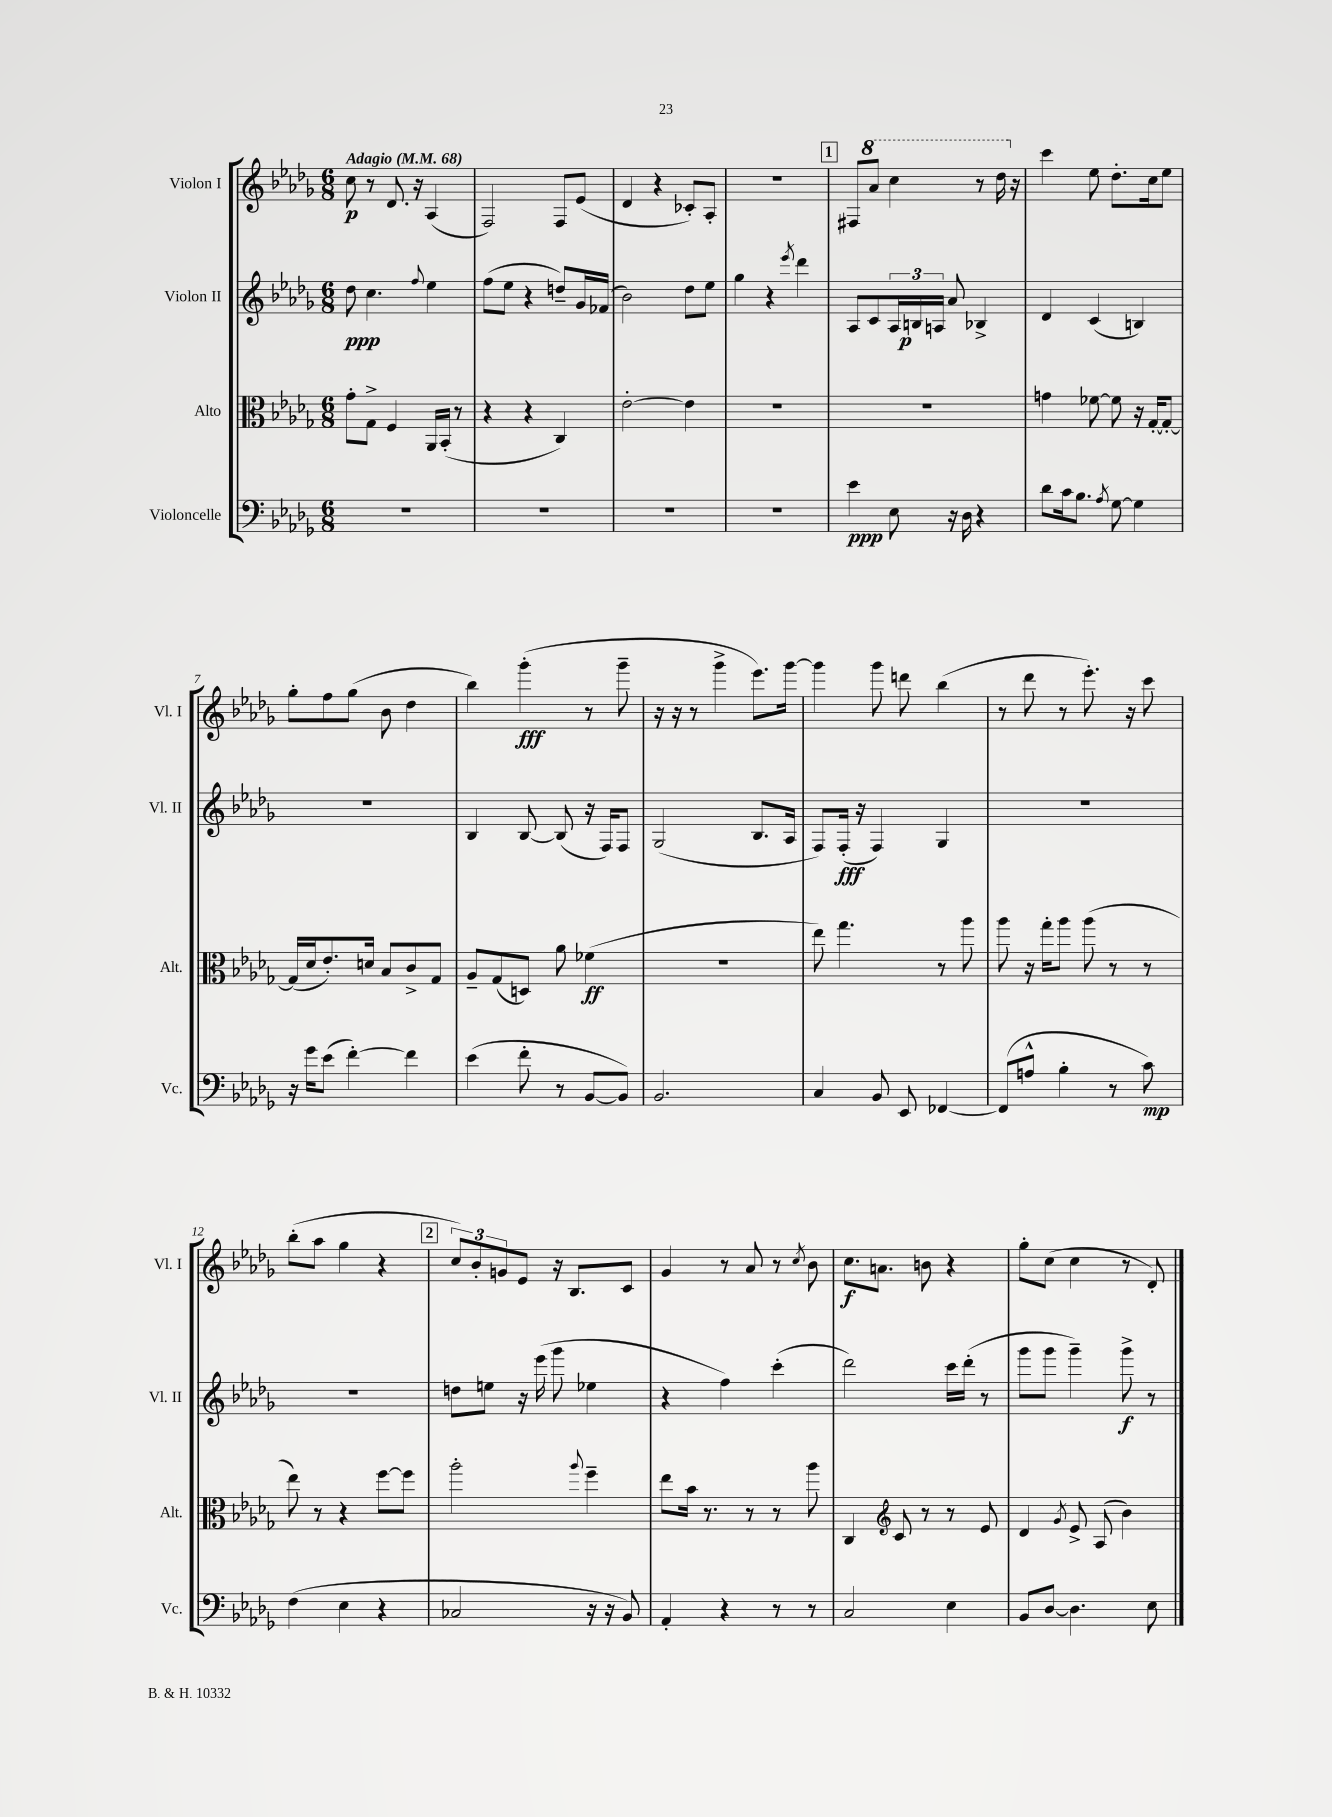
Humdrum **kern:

**kern	**kern	**kern	**kern
*staff4	*staff3	*staff2	*staff1
*clefF4	*clefC3	*clefG2	*clefG2
*k[b-e-a-d-g-]	*k[b-e-a-d-g-]	*k[b-e-a-d-g-]	*k[b-e-a-d-g-]
*M6/8	*M6/8	*M6/8	*M6/8
*MM68	*MM68	*MM68	*MM68
2.r	8g-'	8dd-	8cc
.	8G-^	4.cc	8r
.	4F	.	8.d-
.	.	.	16r
.	.	8qqff	.
.	16AA-	4ee-	(4A-
.	(16BB-'	.	.
.	8r	.	.
=	=	=	=
2.r	4r	(8ff	2F)
.	.	8ee-	.
.	4r	4r	.
.	4C)	8dd~)	8F
.	.	16g-	(8e-
.	.	(16f-	.
=	=	=	=
2.r	[2e-'	2b-)	4d-
.	.	.	4r
.	4e-]	8dd-	8c-')
.	.	8ee-	8A-'
=	=	=	=
2.r	2.r	4gg-	2.r
.	.	4r	.
.	.	8qeee-	.
.	.	4ddd-	.
=	=	=	=
4e-	2.r	8A-	8F#
.	.	8c	8aa-
8E-	.	24A-	4ccc
.	.	24B	.
.	.	24A	.
16r	.	8a-	.
16D-	.	.	.
4r	.	4B-^	8r
.	.	.	16ddd-
.	.	.	16r
=	=	=	=
8d-	4g	4d-	4ccc
16c	.	.	.
8.B-	.	.	.
.	[8f-	(4c	8ee-
8qA-	.	.	.
[8G-	8f-]	.	8.dd-'
4G-]	16r	4B)	.
.	[16G-'	.	16cc
.	8G-'_	.	8ee-
=	=	=	=
16r	(16G-]	2.r	8gg-'
16g-	16d-	.	.
(8e-	8.e-')	.	8ff
[4f')	.	.	(8gg-
.	16d	.	.
.	8B-	.	8b-
4f]	8c^	.	4dd-
.	8G-	.	.
=	=	=	=
(4e-	8A-~	4B-	4bb-)
.	(8G-	.	.
8f'	8D)	[8B-	(4ggg-'
8r	8a-	(8B-]	.
[8BB-	(4f-	16r	8r
.	.	16F)	.
8BB-])	.	8F	8ggg-~
=	=	=	=
2.BB-	2.r	(2G-	16r
.	.	.	16r
.	.	.	8r
.	.	.	4ggg-^
.	.	8.B-	8.eee-)
.	.	16A-	[16ggg-
=	=	=	=
4C	8ee-)	8F)	4ggg-]
.	4.gg-	(16F'	.
.	.	16r	.
8BB-	.	4F)	8ggg-
8EE-	.	.	8ddd
[4FF-	8r	4G-	(4bb-
.	8aa-	.	.
=	=	=	=
(8FF-]	8aa-	2.r	8r
8A^^	16r	.	8ddd-
.	16gg-'	.	.
4B-'	8aa-	.	8r
.	(8aa-	.	8.eee-')
8r	8r	.	.
.	.	.	16r
8c)	8r	.	8ccc
=	=	=	=
(4F	8ee-)	2.r	(8bb-'
.	8r	.	8aa-
4E-	4r	.	4gg-
4r	[8ff	.	4r
.	8ff]	.	.
=	=	=	=
2C-	2aa-'	8dd	12cc)
.	.	.	12b-'
.	.	8ee	.
.	.	.	12g
.	.	16r	8e-
.	.	(16eee-	.
.	.	8ggg-	16r
.	.	.	8.B-
.	8qqaa-	.	.
16r	4ff~	4ee-	.
16r	.	.	.
8BB-)	.	.	8c
=	=	=	=
4AA-'	8ee-	4r	4g-
.	16b-	.	.
.	8.r	.	.
4r	.	4ff)	8r
.	8r	.	8a-
8r	8r	(4ccc'	8r
.	.	.	8qcc
8r	8aa-	.	8b-
=	=	=	=
2C	4C	2ddd-)	8.cc
.	.	.	8.a
*	*clefG2	*	*
.	8c	.	.
.	8r	.	8b
4E-	8r	16ccc	4r
.	.	(16ddd-'	.
.	8e-	8r	.
=	=	=	=
8BB-	4d-	8ggg-	8gg-'
[8D-	.	8ggg-	(8cc
.	8qg-	.	.
4.D-]	8e-^	4ggg-~)	4cc
.	(8A-	.	.
.	4b-)	8ggg-^	8r
8E-	.	8r	8d-')
==	==	==	==
*-	*-	*-	*-
